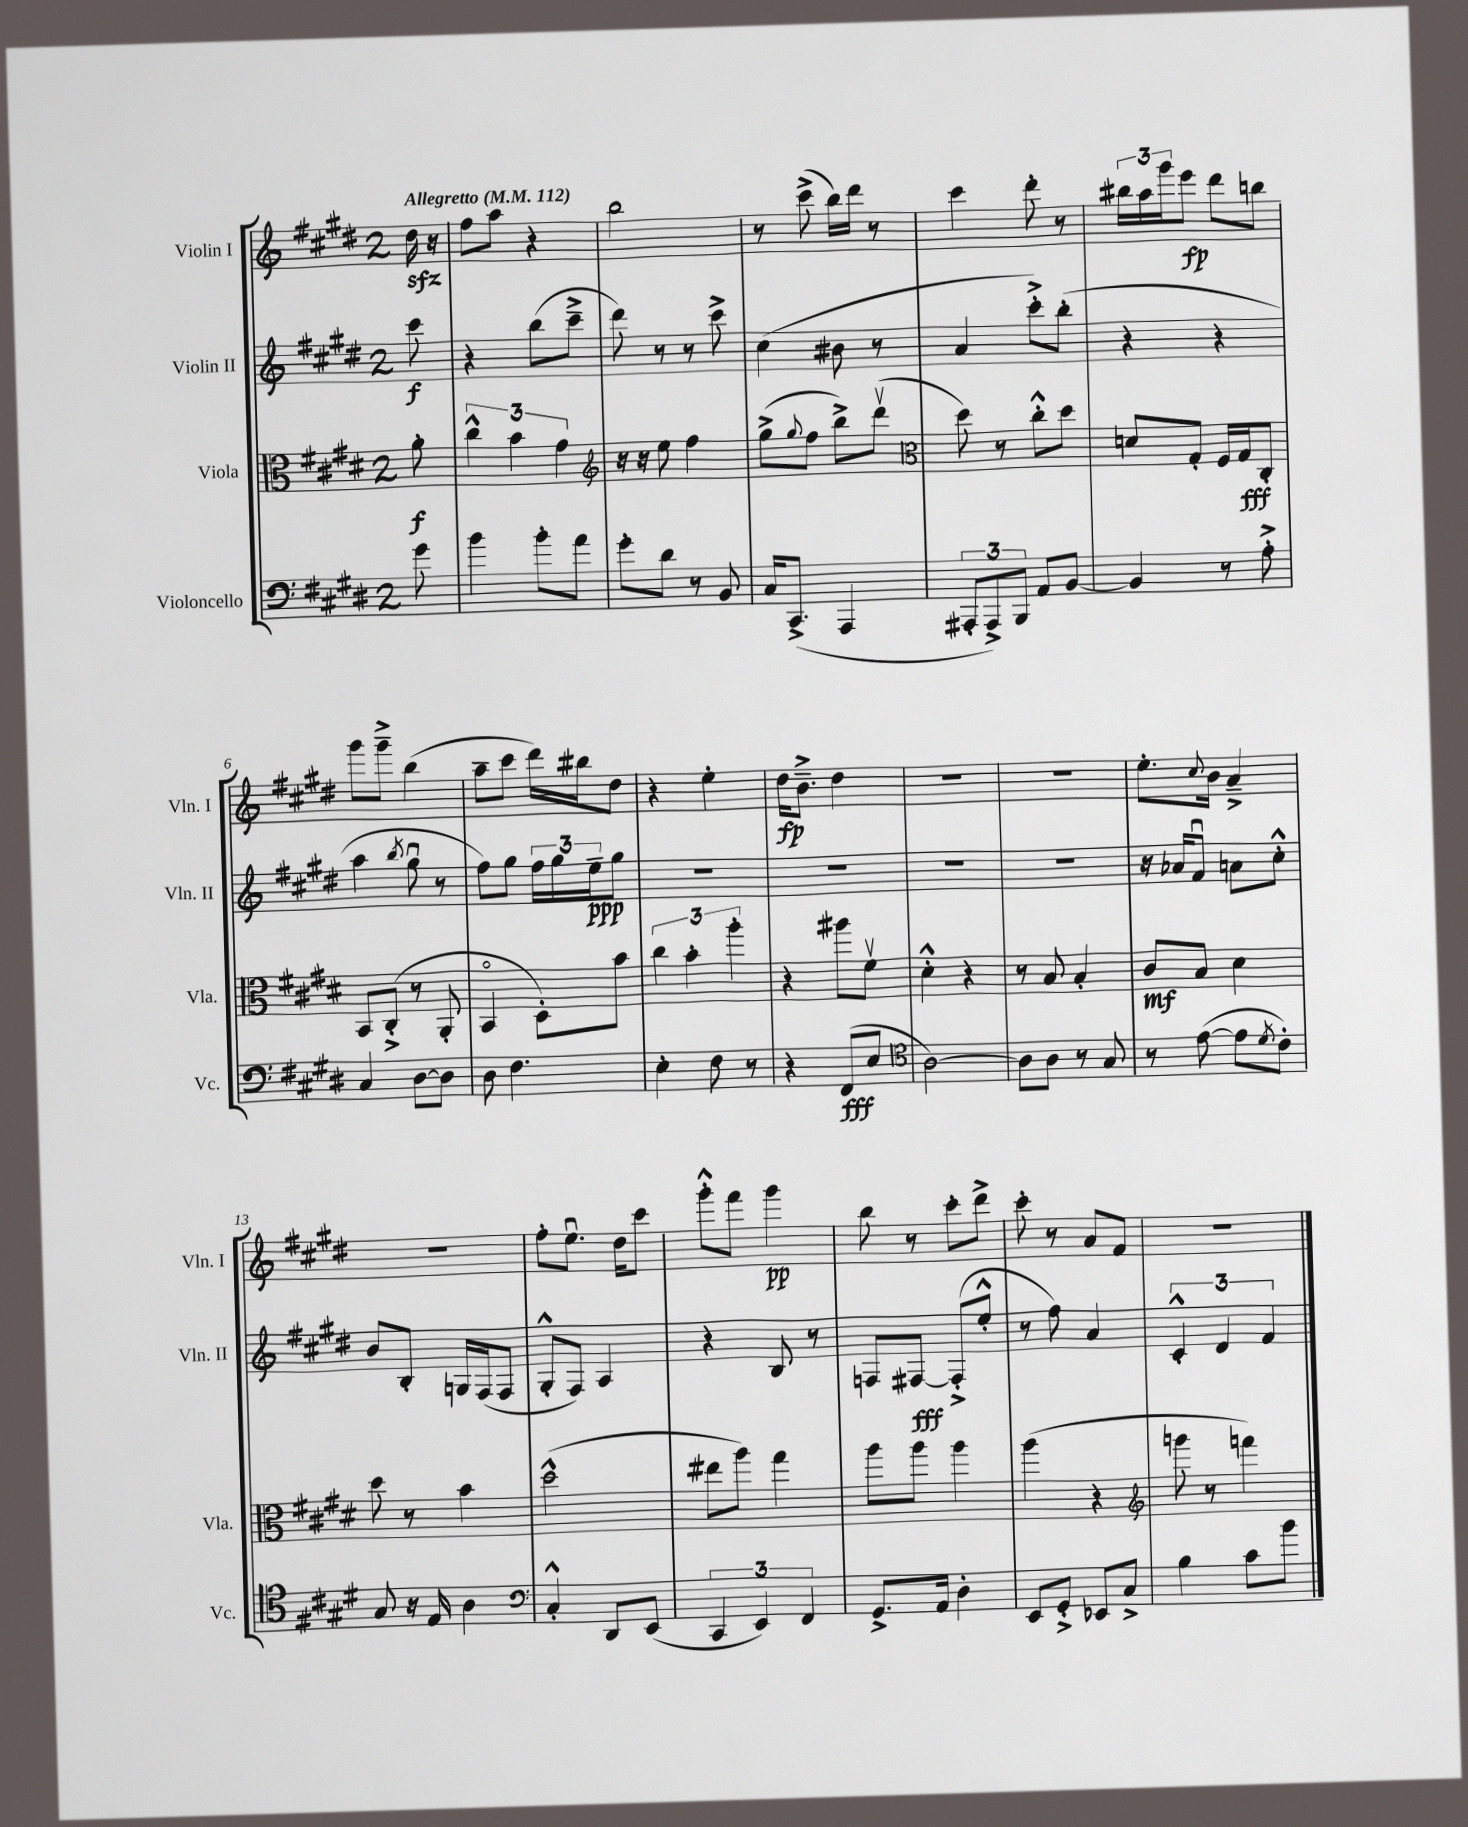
<<
\new StaffGroup <<
\new Staff = "s0" \with { instrumentName = "Violin I" shortInstrumentName = "Vln. I" } {
    \clef treble \key e \major \once \override Staff.TimeSignature.style = #'single-digit \time 2/4 \partial 8 \tempo "Allegretto" 4 = 112
    dis''16\sfz r16 |
    fis''8 a''8 r4 |
    b''2 |
    r8 cis'''8->( b''16) dis'''16 r8 |
    cis'''4 dis'''8-. r8 |
    \tuplet 3/2 { bis''16 a''16 gis'''16 } e'''8\fp dis'''8 b''8 |
    gis'''8 gis'''8---> b''4( |
    a''8-- cis'''8 dis'''16) bis''16 dis''8 |
    r4 e''4-. |
    dis''16\fp b'8.---> dis''4 |
    r2 |
    r2 |
    e''8.-. \appoggiatura { cis''8 } b'16 a'4---> |
    R2 |
    fis''8-. e''8.\downbow dis''16 cis'''8 |
    gis'''8-.-^ fis'''8 gis'''4\pp |
    b''8 r8 cis'''8-. dis'''8-> |
    cis'''8-. r8 a'8 fis'8 |
    r2 \bar "|." |
}
\new Staff = "s1" \with { instrumentName = "Violin II" shortInstrumentName = "Vln. II" } {
    \clef treble \key e \major \once \override Staff.TimeSignature.style = #'single-digit \time 2/4 \partial 8
    cis'''8\f |
    r4 b''8( cis'''8---> |
    dis'''8) r8 r8 cis'''8-> |
    cis''4( bis'8 r8 |
    a'4 cis'''8-.->) b''8-.( |
    r4 r4 |
    a''4 \acciaccatura { b''8 } gis''8\downbow r8 |
    fis''8) gis''8 \tuplet 3/2 { fis''16 gis''16 e''16--\ppp } gis''8 |
    R2 |
    R2 |
    R2 |
    R2 |
    r16 aes'16 fis'8\downbow a'8 cis''8-.-^ |
    b'8 b8-. g16 fis16( fis8 |
    gis8-.-^ fis8) a4 |
    r4 b8 r8 |
    f8 fis8~\fff fis8-.->( e''8-.-^ |
    r8 fis''8) a'4 |
    \tuplet 3/2 { cis'4-.-^ dis'4 fis'4 } \bar "|." |
}
\new Staff = "s2" \with { instrumentName = "Viola" shortInstrumentName = "Vla." } {
    \clef alto \key e \major \once \override Staff.TimeSignature.style = #'single-digit \time 2/4 \partial 8
    a'8-.\f |
    \tuplet 3/2 { cis''4-^ b'4 gis'4 } |
    \clef treble r16 r16 e''8 fis''4 |
    gis''8->( \appoggiatura { gis''8 } fis''8 b''8->) dis'''8\upbow( |
    \clef alto dis''8) r8 cis''8-.-^ dis''8 |
    d'8 gis8-. fis16 gis16\fff cis8-. |
    b,8 cis8-.->( r8 a,8-. |
    b,4\flageolet dis8-.) b'8 |
    \tuplet 3/2 { cis''4 b'4-. a''4-. } |
    r4 ais''8 fis'8\upbow |
    dis'4-.-^ r4 |
    r8 b8 b4-. |
    cis'8\mf b8 dis'4 |
    dis''8 r8 b'4 |
    dis''2-^( |
    eis''8 a''8) gis''4 |
    a''8 a''8 a''4 |
    a''4( r4 |
    \clef treble g'''8 r8 f'''4) \bar "|." |
}
\new Staff = "s3" \with { instrumentName = "Violoncello" shortInstrumentName = "Vc." } {
    \clef bass \key e \major \once \override Staff.TimeSignature.style = #'single-digit \time 2/4 \partial 8
    gis'8 |
    b'4 b'8-. a'8 |
    gis'8-. dis'8 r8 b,8 |
    cis16 cis,8.->( a,,4 |
    \tuplet 3/2 { ais,,8-. ais,,8->) b,,8 } a,8 b,8~ |
    b,4 r8 a8-.-> |
    cis4 dis8~ dis8 |
    dis8 fis4. |
    e4-. fis8 r8 |
    r4 fis,8\fff( e8 |
    \clef tenor a2~) |
    a8 a8 r8 gis8 |
    r8 e'8~( e'8 \acciaccatura { dis'8 } cis'8-.) |
    gis8 r16 e16 a4 |
    \clef bass cis4-.-^ dis,8 e,8( |
    \tuplet 3/2 { cis,4 e,4) fis,4 } |
    gis,8.-> a,16 dis4-. |
    e,8 gis,8-.-> ees,8 cis8-> |
    b4 cis'8 b'8 \bar "|." |
}
>>
>>
